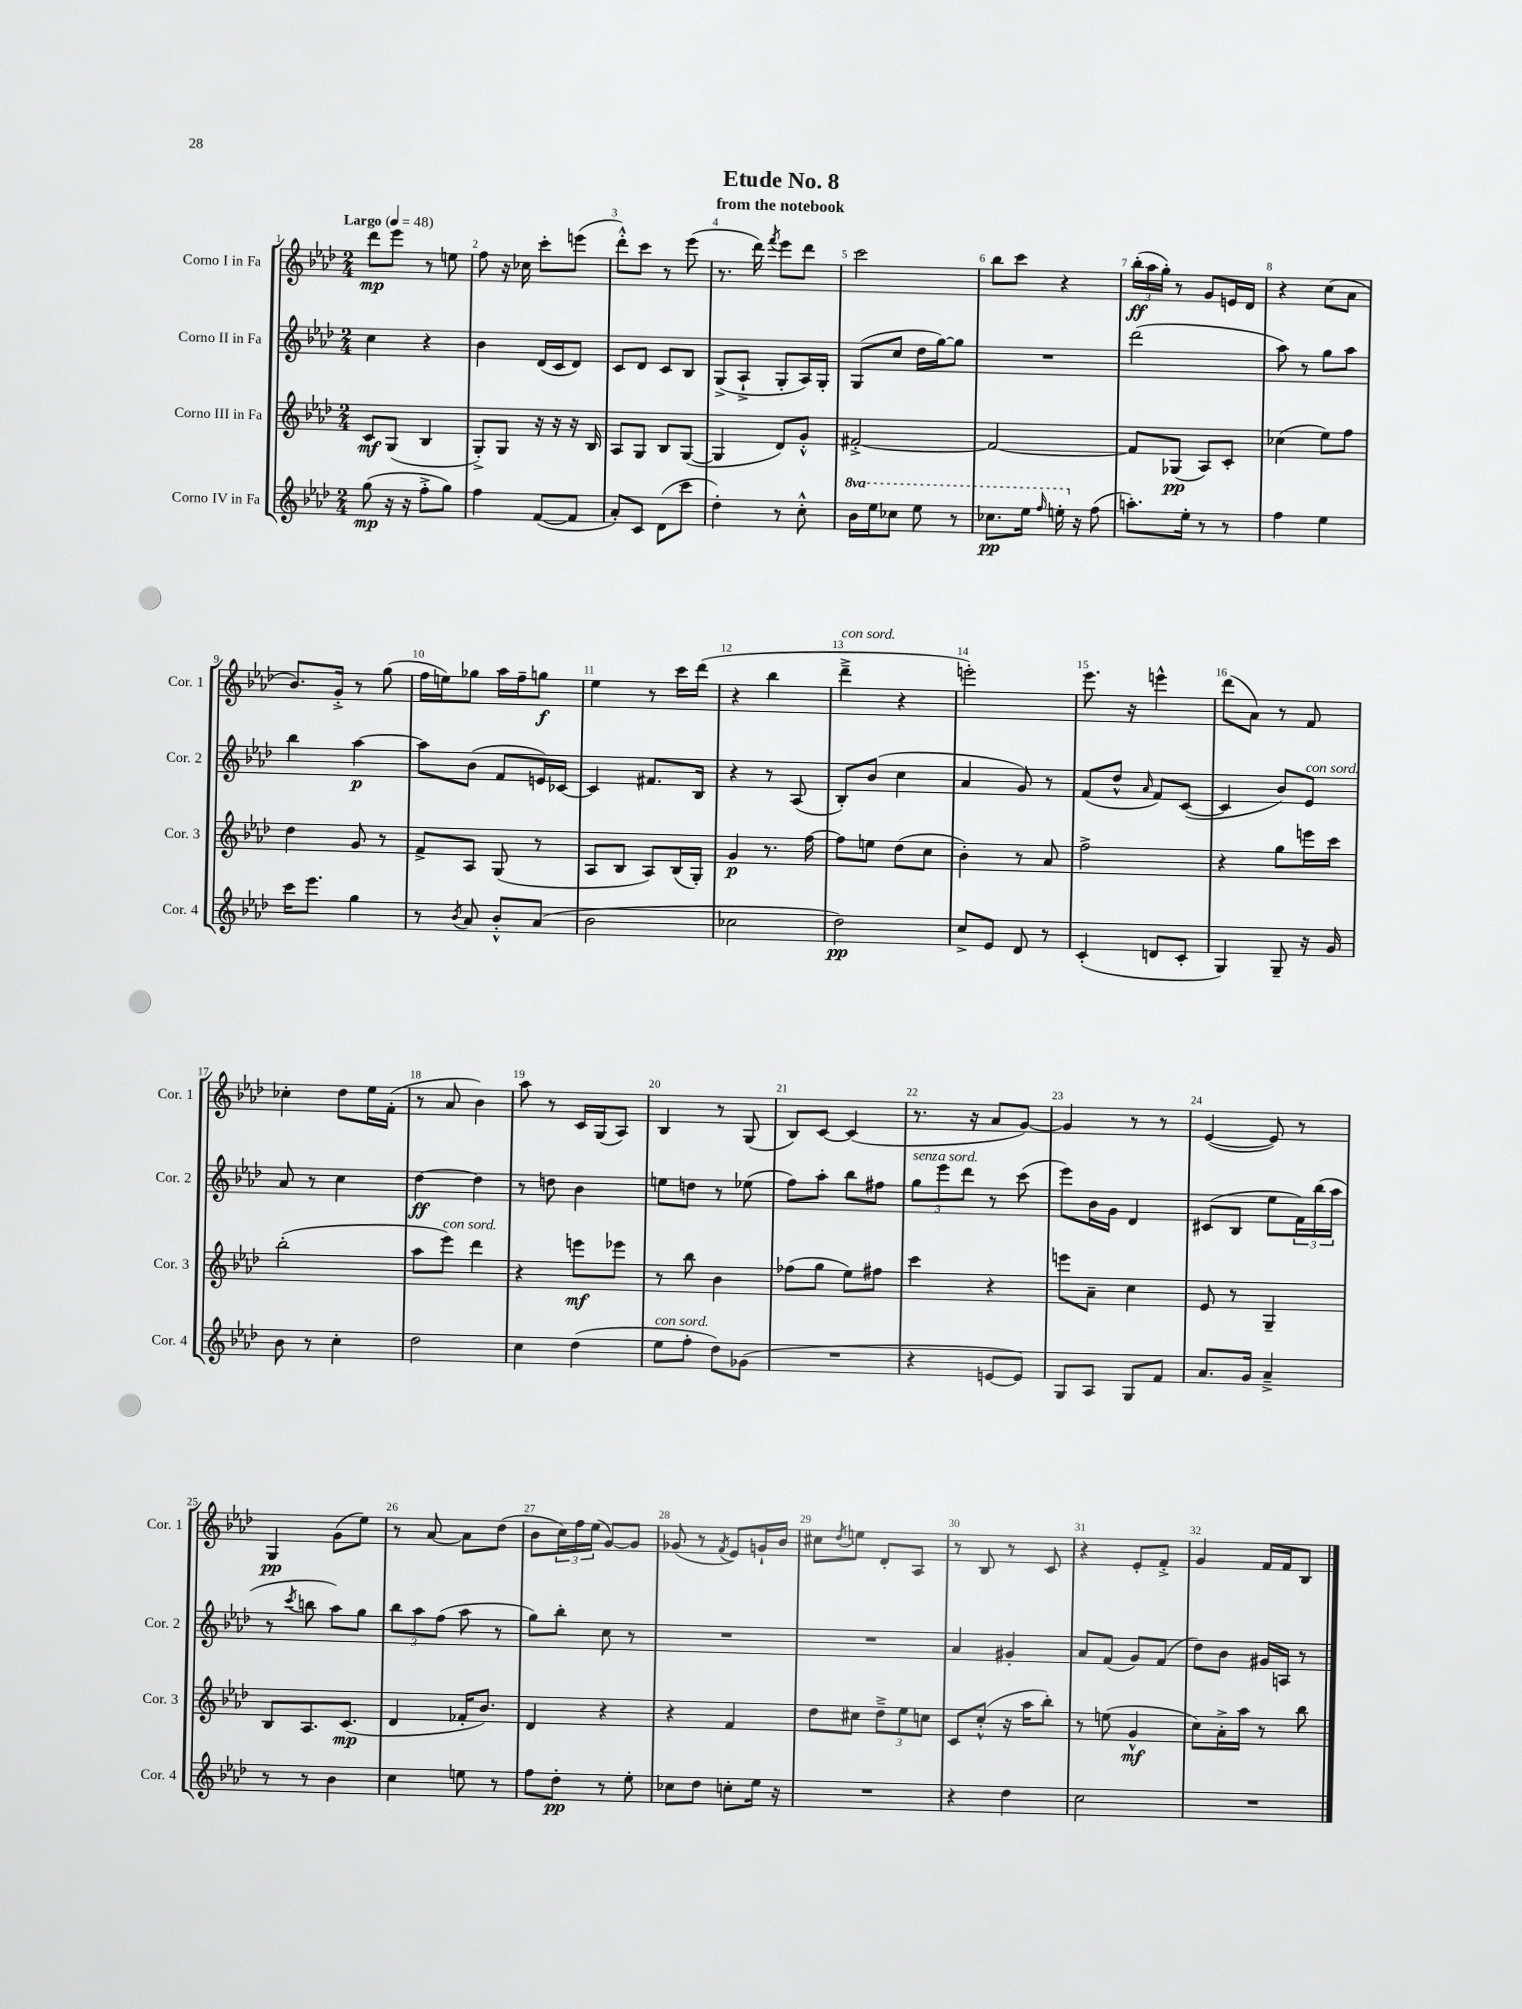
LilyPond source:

\header { title = "Etude No. 8" subtitle = "from the notebook" }
<<
\new StaffGroup <<
\new Staff = "s0" \with { instrumentName = "Corno I in Fa" shortInstrumentName = "Cor. 1" } {
    \clef treble \key aes \major \numericTimeSignature \time 2/4 \tempo "Largo" 4 = 48
    des'''8\mp ees'''8 r8 e''8 |
    f''8 r16 ces''16 c'''8-. e'''8( |
    des'''8-.-^) c'''8 r8 ees'''8( |
    r8. des'''16) \acciaccatura { f'''8 } ees'''8 des'''8 |
    c'''2 |
    bes''8 c'''8 r4 |
    \tuplet 3/2 { bes''16-.\ff( aes''16 g''16-.) } r8 g'8 e'16 des'16 |
    r4 c''8( aes'8 |
    bes'8.) g'16-.-> r8 g''8( |
    f''16 e''16) ges''8 aes''16 f''16-- g''8\f |
    ees''4 r8 c'''16 des'''16( |
    r4 bes''4 |
    des'''4--->^\markup { \italic "con sord." } r4 |
    e'''2-.) |
    ees'''8. r16 e'''4-^ |
    des'''8( aes'8) r8 f'8 |
    ces''4-. des''8 ees''16 f'16-.( |
    r8 aes'8 bes'4) |
    aes''8 r8 c'16 g16( aes8) |
    bes4 r8 g8( |
    bes8) c'8~ c'4( |
    r8. r16 aes'8 g'8~) |
    g'4 r8 r8 |
    ees'4~( ees'8) r8 |
    g4\pp g'8( ees''8) |
    r8 aes'8~ aes'8 des''8( |
    bes'8 \tuplet 3/2 { c''16) f''16 ees''16( } g'8~) g'8 |
    ges'8( r8 \acciaccatura { f'8 } ees'8) g'16-! bes'16 |
    cis''8 \acciaccatura { des''8 } e''8 des'8-. aes8 |
    r8 bes8 r8 c'8 |
    r4 ees'8-. f'8-.-> |
    g'4 f'16 f'16 bes8 \bar "|." |
}
\new Staff = "s1" \with { instrumentName = "Corno II in Fa" shortInstrumentName = "Cor. 2" } {
    \clef treble \key aes \major \numericTimeSignature \time 2/4
    c''4 r4 |
    bes'4 des'16( c'16 des'8) |
    c'8 des'8 c'8 bes8 |
    g8->( aes8-!-> g8-. aes16) g16-. |
    g8( c''8 des''16 g''16~) g''8 |
    R2 |
    des'''2( |
    aes''8) r8 g''8 aes''8 |
    bes''4 aes''4~\p |
    aes''8 bes'8( f'8 e'16) ces'16~ |
    ces'4 fis'8. bes16 |
    r4 r8 aes8( |
    bes8-.) bes'8( c''4 |
    aes'4 g'8) r8 |
    f'8( des''8-^ \grace { aes'16 } f'8) c'8~( |
    c'4 bes'8) ees'8^\markup { \italic "con sord." } |
    aes'8 r8 c''4 |
    des''4~\ff des''4 |
    r8 d''8 bes'4 |
    e''8 d''8 r8 ees''8( |
    f''8) aes''8-. bes''8 fis''8 |
    \tuplet 3/2 { g''8^\markup { \italic "senza sord." } ees'''8 des'''8 } r8 c'''8( |
    ees'''8) bes'16 g'16 des'4 |
    cis'8( bes8 ees''8 \tuplet 3/2 { f'16) bes''16( aes''16 } |
    r8 \acciaccatura { c'''8 } b''8 aes''8) g''8 |
    \tuplet 3/2 { bes''8 aes''8 f''8( } aes''8 r8 |
    g''8) bes''8-. c''8 r8 |
    R2 |
    R2 |
    aes'4 gis'4-. |
    aes'8 f'8( g'8) f'8( |
    des''8) bes'8 gis'16 a16 r8 \bar "|." |
}
\new Staff = "s2" \with { instrumentName = "Corno III in Fa" shortInstrumentName = "Cor. 3" } {
    \clef treble \key aes \major \numericTimeSignature \time 2/4
    c'8\mf g8( bes4 |
    g8-.->) g8 r16 r16 r16 bes16 |
    aes8 g8 bes8 g8~( |
    g4 des'8) g'8-.-^ |
    fis'2~-.-> |
    fis'2~ |
    fis'8 ges8\pp( aes8) c'8-. |
    ces''4( ees''8) f''8 |
    des''4 g'8 r8 |
    f'8-> aes8 g8( r8 |
    aes8 bes8 aes8) bes16( g16-.) |
    g'4\p r8. f''16~ |
    f''8 e''8 des''8( c''8 |
    bes'4-.) r8 aes'8 |
    f''2-> |
    r4 g''8 e'''16 c'''16 |
    bes''2-.( |
    aes''8 ees'''8^\markup { \italic "con sord." }) des'''4 |
    r4 e'''8\mf ees'''8 |
    r8 bes''8 bes'4 |
    fes''8( g''8 ees''8) fis''8 |
    c'''4 r4 |
    e'''8 aes'8-- c''4 |
    ees'8 r8 g4-- |
    bes8 aes8. c'8.\mp( |
    des'4 fes'16-. bes'8.) |
    des'4 r4 |
    r4 f'4 |
    des''8 cis''8 \tuplet 3/2 { des''8---> ees''8 c''8 } |
    c'8 c''8-.-^( r16 aes''16 bes''8-.) |
    r8 e''8( g'4-^\mf |
    c''8) aes'16-.-> aes''16 r8 bes''8 \bar "|." |
}
\new Staff = "s3" \with { instrumentName = "Corno IV in Fa" shortInstrumentName = "Cor. 4" } {
    \clef treble \key aes \major \numericTimeSignature \time 2/4 \set Staff.ottavationMarkups = #ottavation-simple-ordinals
    g''8\mp( r16 r16 f''8-.-> g''8) |
    f''4 f'8~( f'8 |
    aes'8-.) c'8 des'8( c'''8 |
    des''4-.) r8 c''8-.-^ |
    \ottava #1 bes''16 ees'''16 ces'''8 ees'''8 r8 |
    ces'''8.\pp ees'''16 \grace { f'''16 } e'''16-. \ottava #0 r16 f''8( |
    a''8.-.) ees''16-. r8 r8 |
    f''4 ees''4 |
    c'''16 ees'''8. g''4 |
    r8 \acciaccatura { bes'8 } aes'8 bes'8-.-^ aes'8( |
    bes'2 |
    ces''2 |
    des''2\pp) |
    c''8-> ees'8 des'8 r8 |
    c'4-.( d'8 c'8-. |
    g4) g8-- r16 g'16 |
    bes'8 r8 c''4-. |
    des''2 |
    c''4 des''4( |
    ees''8^\markup { \italic "con sord." } f''8-. des''8) ges'8( |
    R2 |
    r4 e'8~ e'8) |
    g8 aes8 g8 f'8 |
    aes'8. g'16 aes'4---> |
    r8 r8 bes'4 |
    c''4 e''8 r8 |
    f''8 des''8-.\pp r8 ees''8-. |
    ces''8 des''8 c''8-. ees''16 r16 |
    R2 |
    r4 des''4 |
    c''2 |
    R2 \bar "|." |
}
>>
>>
\layout { \context { \Score \override BarNumber.break-visibility = ##(#f #t #t) barNumberVisibility = #all-bar-numbers-visible } }
